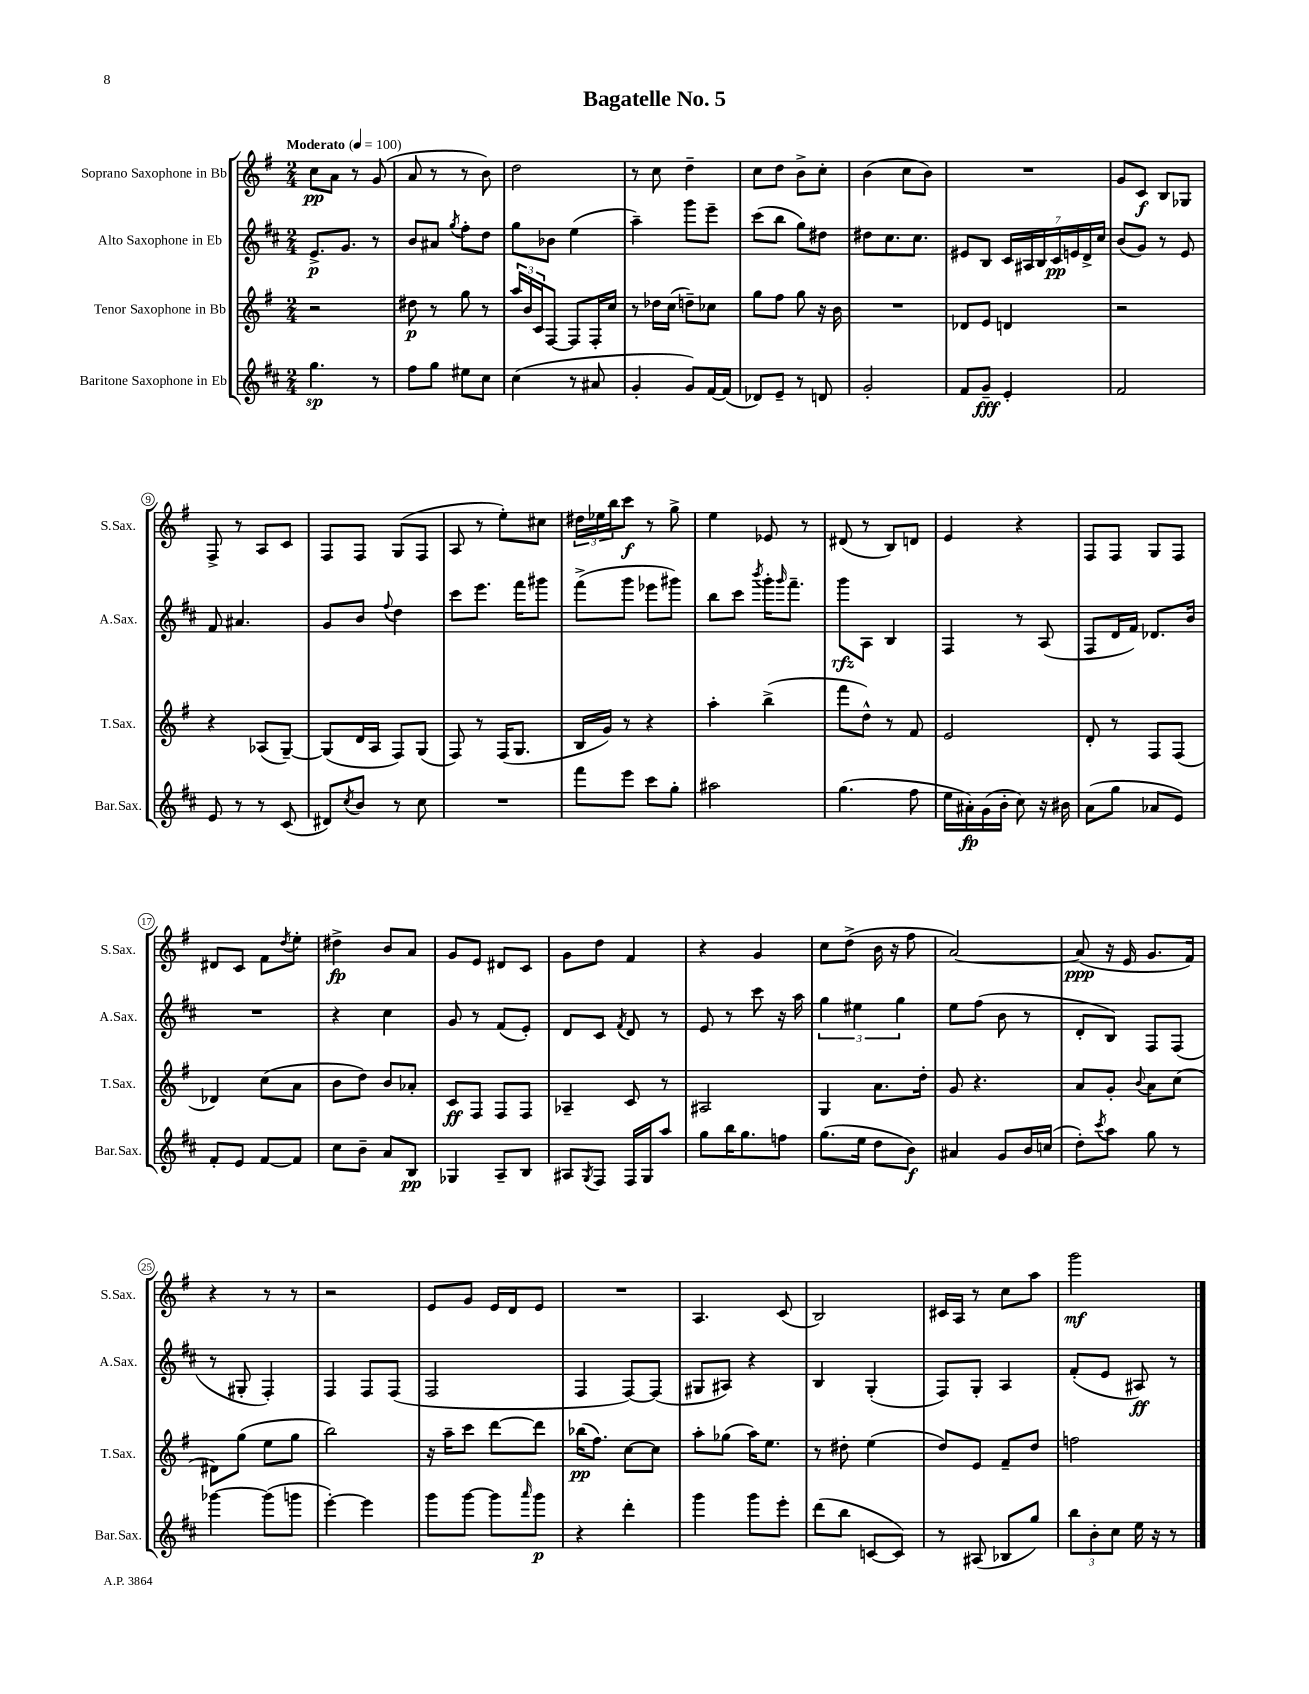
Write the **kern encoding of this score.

**kern	**dynam	**kern	**dynam	**kern	**dynam	**kern	**dynam
*part4	*part4	*part3	*part3	*part2	*part2	*part1	*part1
*staff4	*staff4	*staff3	*staff3	*staff2	*staff2	*staff1	*staff1
*I"Baritone Saxophone in Eb	*	*I"Tenor Saxophone in Bb	*	*I"Alto Saxophone in Eb	*	*I"Soprano Saxophone in Bb	*
*I'Bar.Sax.	*	*I'T.Sax.	*	*I'A.Sax.	*	*I'S.Sax.	*
*clefG2	*	*clefG2	*	*clefG2	*	*clefG2	*
*k[f#c#]	*	*k[f#]	*	*k[f#c#]	*	*k[f#]	*
*M2/4	*	*M2/4	*	*M2/4	*	*M2/4	*
*MM100	*	*MM100	*	*MM100	*	*MM100	*
=1	=1	=1	=1	=1	=1	=1	=1
!	!	!	!	!	!	!LO:TX:a:B:t=Moderato	!
4.gg\	sp	2r	.	8.e^/L	p	8cc\L	pp
.	.	.	.	.	.	8a\J	.
.	.	.	.	8.g/J	.	.	.
.	.	.	.	.	.	8r	.
8r	.	.	.	8r	.	(8g/	.
=2	=2	=2	=2	=2	=2	=2	=2
8ff#\L	.	8dd#X\	p	8b/L	.	8a/	.
8gg\J	.	8r	.	8a#X/J	.	8r	.
.	.	.	.	8qgg/	.	.	.
8ee#X\L	.	8gg\	.	8ff#'\L	.	8r	.
8cc#\J	.	8r	.	8dd\J	.	8b\)	.
=3	=3	=3	=3	=3	=3	=3	=3
(4cc#\	.	24aa/LL	.	8gg\L	.	2dd\	.
.	.	24b/	.	.	.	.	.
.	.	24c/J	.	.	.	.	.
.	.	[8F#/J	.	8b-X\J	.	.	.
8r	.	8F#/L]	.	(4ee\	.	.	.
8a#X/	.	16F#'/L	.	.	.	.	.
.	.	16cc/JJ	.	.	.	.	.
=4	=4	=4	=4	=4	=4	=4	=4
4g'/	.	8r	.	4aa~\)	.	8r	.
.	.	16dd-X\LL	.	.	.	8cc\	.
.	.	(16cc\JJ	.	.	.	.	.
8g/L)	.	8ddn~\L)	.	8ggg\L	.	4dd~\	.
[16f#/L	.	8cc-X\J	.	8eee~\J	.	.	.
(16f#/JJ]	.	.	.	.	.	.	.
=5	=5	=5	=5	=5	=5	=5	=5
8d-X/L)	.	8gg\L	.	(8ccc#\L	.	8cc\L	.
8e~/J	.	8ff#\J	.	8bb\J	.	8dd\J	.
8r	.	8gg\	.	8gg\L)	.	8b^\L	.
8dn/	.	16r	.	8dd#X\J	.	8cc'\J	.
.	.	16b\	.	.	.	.	.
=6	=6	=6	=6	=6	=6	=6	=6
2g'/	.	2r	.	8dd#X\L	.	(4b\	.
.	.	.	.	8.cc#\	.	.	.
.	.	.	.	.	.	8cc\L	.
.	.	.	.	8.cc#\J	.	.	.
.	.	.	.	.	.	8b\J)	.
=7	=7	=7	=7	=7	=7	=7	=7
8f#/L	.	8d-X/L	.	8e#X/L	.	2r	.
8g~/J	fff	8e/J	.	8B/J	.	.	.
4e'/	.	4dn/	.	28c#/LL	.	.	.
.	.	.	.	28A#X/	.	.	.
.	.	.	.	28B/	.	.	.
.	.	.	.	28c#/	pp	.	.
.	.	.	.	28en/	.	.	.
.	.	.	.	28d^/	.	.	.
.	.	.	.	28cc#/JJ	.	.	.
=8	=8	=8	=8	=8	=8	=8	=8
2f#/	.	2r	.	(8b/L	.	8g/L	.
.	.	.	.	8g/J)	.	8c/J	f
.	.	.	.	8r	.	8B/L	.
.	.	.	.	8e/	.	8G-X/J	.
!!LO:LB:g=z
=9	=9	=9	=9	=9	=9	=9	=9
8e/	.	4r	.	8f#/	.	8F#^/	.
8r	.	.	.	4.a#X/	.	8r	.
8r	.	(8A-X/L	.	.	.	8A/L	.
(8c#/	.	[8G~/J)	.	.	.	8c/J	.
=10	=10	=10	=10	=10	=10	=10	=10
8d#X/L)	.	(8G/L]	.	8g/L	.	8F#/L	.
8qcc#/	.	.	.	.	.	.	.
8b/J	.	16d/L	.	8b/J	.	8F#/J	.
.	.	16A/JJ	.	.	.	.	.
.	.	.	.	8qqff#/	.	.	.
8r	.	8F#/L)	.	4dd\	.	(8G/L	.
8cc#\	.	(8G/J	.	.	.	8F#/J	.
=11	=11	=11	=11	=11	=11	=11	=11
2r	.	8F#/)	.	8ccc#\L	.	8A/	.
.	.	8r	.	8.eee\J	.	8r	.
.	.	(16F#/KL	.	.	.	8ee'\L)	.
.	.	8.G/J	.	16fff#\KL	.	.	.
.	.	.	.	8ggg#X\J	.	8cc#X\J	.
=12	=12	=12	=12	=12	=12	=12	=12
8fff#\L	.	16B/LL	.	(8fff#^\L	.	24dd#X\LL	.
.	.	.	.	.	.	24ee-X\	.
.	.	16g/JJ)	.	.	.	.	.
.	.	.	.	.	.	24bb\J	.
8eee\J	.	8r	.	8ggg\J	.	8ccc\J	f
8ccc#\L	.	4r	.	8eee-X\L	.	8r	.
8gg'\J	.	.	.	8ggg#X\J)	.	8gg^\	.
=13	=13	=13	=13	=13	=13	=13	=13
2aa#X\	.	4aa'\	.	8bb\L	.	4ee\	.
.	.	.	.	8ccc#\J	.	.	.
.	.	.	.	8qbbb/	.	.	.
.	.	(4bb^\	.	16ggg'\KL	.	8e-X/	.
.	.	.	.	16qqggg/	.	.	.
.	.	.	.	8.fff#~\J	.	.	.
.	.	.	.	.	.	8r	.
=14	=14	=14	=14	=14	=14	=14	=14
(4.gg\	.	8fff#\L	.	8ggg\L	rfz	(8d#X/	.
.	.	8dd^^\J)	.	8A\J	.	8r	.
.	.	8r	.	4B/	.	8B/L)	.
8ff#\	.	8f#/	.	.	.	8dn/J	.
=15	=15	=15	=15	=15	=15	=15	=15
16ee\LL	.	2e/	.	4F#/	.	4e/	.
16a#X'\)	fp	.	.	.	.	.	.
(16g\	.	.	.	.	.	.	.
16b'\JJ	.	.	.	.	.	.	.
8cc#\)	.	.	.	8r	.	4r	.
16r	.	.	.	(8A/	.	.	.
16b#X\	.	.	.	.	.	.	.
=16	=16	=16	=16	=16	=16	=16	=16
(8a\L	.	8d'/	.	8F#/L	.	8F#/L	.
8gg\J	.	8r	.	16d/L	.	8F#/J	.
.	.	.	.	16f#/JJ)	.	.	.
8a-X/L	.	8F#/L	.	8.d-X/L	.	8G/L	.
8e/J)	.	(8F#/J	.	.	.	8F#/J	.
.	.	.	.	16b/Jk	.	.	.
!!LO:LB:g=z
=17	=17	=17	=17	=17	=17	=17	=17
8f#'/L	.	4d-X/)	.	2r	.	8d#X/L	.
8e/J	.	.	.	.	.	8c/J	.
[8f#/L	.	(8cc\L	.	.	.	8f#\L	.
.	.	.	.	.	.	8qdd/	.
8f#/J]	.	8a\J	.	.	.	8ee'\J	.
=18	=18	=18	=18	=18	=18	=18	=18
8cc#\L	.	8b\L	.	4r	.	4dd#X^\	fp
8b~\J	.	8dd\J)	.	.	.	.	.
8a/L	.	8b/L	.	4cc#\	.	8b/L	.
8B/J	pp	8a-X'/J	.	.	.	8a/J	.
=19	=19	=19	=19	=19	=19	=19	=19
4G-X/	.	8c/L	ff	8g/	.	8g/L	.
.	.	8F#/J	.	8r	.	8e/J	.
8A~/L	.	8F#/L	.	(8f#/L	.	8d#X/L	.
8B/J	.	8F#/J	.	8e'/J)	.	8c/J	.
=20	=20	=20	=20	=20	=20	=20	=20
8A#X/L	.	4A-X~/	.	8d/L	.	8g\L	.
8qG/	.	.	.	.	.	.	.
8F#/J	.	.	.	8c#/J	.	8dd\J	.
.	.	.	.	8qf#/	.	.	.
16F#/LL	.	8c/	.	8d/	.	4f#/	.
16G/J	.	.	.	.	.	.	.
8aa/J	.	8r	.	8r	.	.	.
=21	=21	=21	=21	=21	=21	=21	=21
8gg\L	.	2A#X/	.	8e/	.	4r	.
16bb\K	.	.	.	8r	.	.	.
8.gg\	.	.	.	.	.	.	.
.	.	.	.	8ccc#\	.	4g/	.
8ffn\J	.	.	.	16r	.	.	.
.	.	.	.	16aa\	.	.	.
=22	=22	=22	=22	=22	=22	=22	=22
(8.gg\L	.	4G/	.	6gg\	.	8cc\L	.
.	.	.	.	.	.	(8dd^\J	.
.	.	.	.	6ee#X\	.	.	.
16ee\Jk	.	.	.	.	.	.	.
8dd\L	.	8.a\L	.	.	.	16b\	.
.	.	.	.	.	.	16r	.
.	.	.	.	6gg\	.	.	.
8b\J)	f	.	.	.	.	8ff#\	.
.	.	16dd'\Jk	.	.	.	.	.
=23	=23	=23	=23	=23	=23	=23	=23
4a#X/	.	8g/	.	8ee\L	.	[2a/)	.
.	.	4.r	.	(8ff#\J	.	.	.
8g/L	.	.	.	8b\	.	.	.
16b/L	.	.	.	8r	.	.	.
(16ccn/JJ	.	.	.	.	.	.	.
=24	=24	=24	=24	=24	=24	=24	=24
8dd'\L)	.	8a/L	.	8d'/L	.	(8a/]	ppp
8qccc#/	.	.	.	.	.	.	.
8aa\J	.	8g'/J	.	8B/J)	.	16r	.
.	.	.	.	.	.	16e/	.
.	.	8qqb/	.	.	.	.	.
8gg\	.	8a\L	.	8F#/L	.	8.g/L	.
8r	.	(8cc\J	.	(8F#/J	.	.	.
.	.	.	.	.	.	16f#/Jk)	.
!!LO:LB:g=z
=25	=25	=25	=25	=25	=25	=25	=25
[4ggg-X\	.	8d#X\L)	.	8r	.	4r	.
.	.	(8gg\J	.	8G#X'/	.	.	.
(8ggg-\L]	.	8ee\L	.	4F#'/)	.	8r	.
8gggn\J	.	8gg\J	.	.	.	8r	.
=26	=26	=26	=26	=26	=26	=26	=26
[4eee'\)	.	2bb\)	.	4F#/	.	2r	.
4eee\]	.	.	.	8F#/L	.	.	.
.	.	.	.	(8F#/J	.	.	.
=27	=27	=27	=27	=27	=27	=27	=27
8ggg\L	.	16r	.	2F#/	.	8e/L	.
.	.	16aa~\KL	.	.	.	.	.
[8ggg\J	.	8ccc\J	.	.	.	8g/J	.
8ggg\L]	.	[8ddd\L	.	.	.	16e/LL	.
.	.	.	.	.	.	16d/J	.
16qqaaa/	.	.	.	.	.	.	.
8ggg\J	p	8ddd\J]	.	.	.	8e/J	.
=28	=28	=28	=28	=28	=28	=28	=28
4r	.	(16bb-X\KL	pp	4F#/	.	2r	.
.	.	8.ff#\J)	.	.	.	.	.
4ddd'\	.	[8cc\L	.	[8F#/L)	.	.	.
.	.	8cc\J]	.	(8F#/J]	.	.	.
=29	=29	=29	=29	=29	=29	=29	=29
4ggg\	.	8aa'\L	.	8G#X/L	.	4.A/	.
.	.	(8gg-X\J	.	8A#X/J)	.	.	.
8ggg\L	.	16aa\KL)	.	4r	.	.	.
.	.	8.ee\J	.	.	.	.	.
8eee'\J	.	.	.	.	.	(8c/	.
=30	=30	=30	=30	=30	=30	=30	=30
(8ddd\L	.	8r	.	4B/	.	2B/)	.
8bb\J	.	8dd#X'\	.	.	.	.	.
[8cn/L	.	(4ee\	.	(4G'/	.	.	.
8c/J])	.	.	.	.	.	.	.
=31	=31	=31	=31	=31	=31	=31	=31
8r	.	8dd/L)	.	8F#/L)	.	16c#X/LL	.
.	.	.	.	.	.	16A/JJ	.
(8A#X/	.	8e/J	.	8G'/J	.	8r	.
8B-X/L	.	8f#~/L	.	4A/	.	8cc\L	.
8gg/J)	.	8dd/J	.	.	.	8aa\J	.
=32	=32	=32	=32	=32	=32	=32	=32
12bb\L	.	2ffn\	.	(8f#'/L	.	2ggg\	mf
12b'\	.	.	.	.	.	.	.
.	.	.	.	8e/J	.	.	.
12cc#\J	.	.	.	.	.	.	.
16ee\	.	.	.	8A#X/)	ff	.	.
16r	.	.	.	.	.	.	.
8r	.	.	.	8r	.	.	.
==	==	==	==	==	==	==	==
*-	*-	*-	*-	*-	*-	*-	*-
